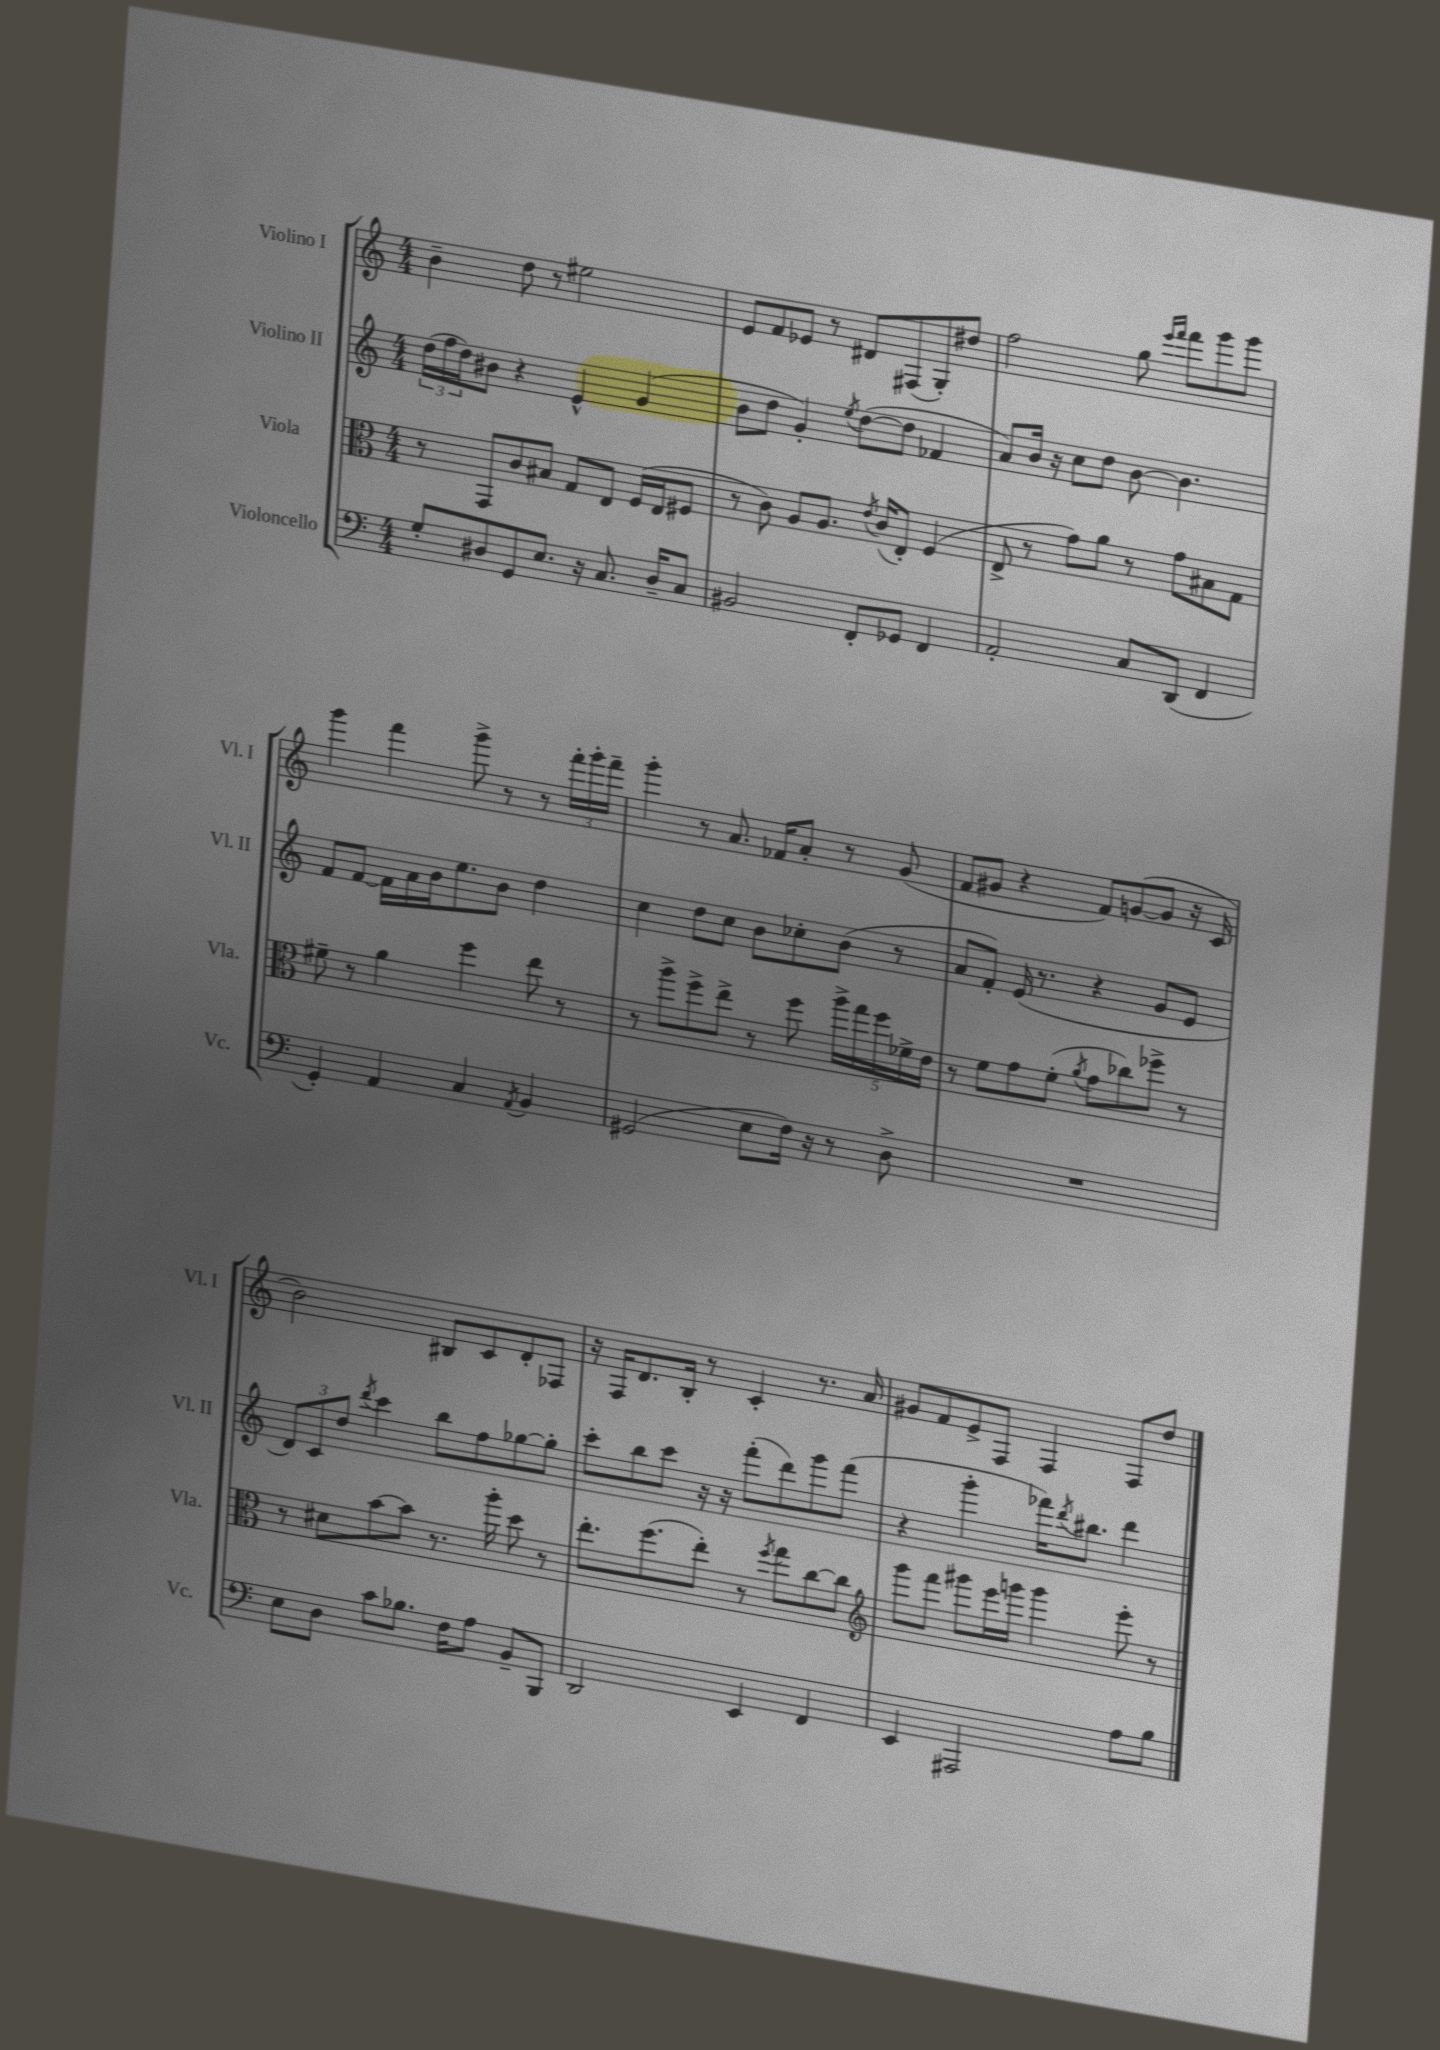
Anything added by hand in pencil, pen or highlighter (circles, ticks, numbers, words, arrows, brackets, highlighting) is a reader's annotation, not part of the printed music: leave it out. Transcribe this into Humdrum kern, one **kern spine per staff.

**kern	**kern	**kern	**kern
*part4	*part3	*part2	*part1
*staff4	*staff3	*staff2	*staff1
*I"Violoncello	*I"Viola	*I"Violino II	*I"Violino I
*I'Vc.	*I'Vla.	*I'Vl. II	*I'Vl. I
*clefF4	*clefC3	*clefG2	*clefG2
*k[]	*k[]	*k[]	*k[]
*M4/4	*M4/4	*M4/4	*M4/4
=29	=29	=29	=29
8G'/L	8r	(24dd\LL	4b~\
.	.	24ff\	.
.	.	24dd\J)	.
8D#X/	8GG/L	8b#X\J	.
8GG/	8c/	4r	8dd\
8.E/J	8B#X/J	.	8r
.	8G/L	4e^^/	2ee#X\
16r	.	.	.
8.C/	8E/J	.	.
.	(16F/LL	(4g/	.
16D#~/KL	16E/J	.	.
8C/J	8F#X/J	.	.
=30	=30	=30	=30
2BB#X/	8r	8b\L	8e/L
.	8c\)	8dd\J	8f/
.	8A/L	4g'/)	8e-X/J
.	8.A/J	.	8r
.	.	8qee/	.
8FF'/L	.	([8dd\L	8d#X/L
.	8qe/	.	.
.	(16c/KL	.	.
8GG-X/J	8E'/J)	8dd\J]	(8F#X/
4FF/	(4F/	4f-X/	8G'/)
.	.	.	8dd#X/J
=31	=31	=31	=31
2AA'/	8E^/	8a/L)	2ff\
.	8r	16b/Jk	.
.	.	16r	.
.	8g\L)	8cc\L	.
.	8a\J	8dd\J	.
8C/L	8r	[8b\	8gg\
.	.	.	16qqeee/LL
.	.	.	16qqfff/JJ
(8DD/J	8g\L	4.b\]	8fff\L
4FF/	8B#X\	.	8ggg\
.	8G\J	.	8ggg\J
!!LO:LB:g=z
=32	=32	=32	=32
4GG'/)	8f#X~\	8f/L	4ggg\
.	8r	[8f/J	.
4AA/	4a\	16f\LL]	4fff\
.	.	16a\	.
.	.	16b\J	.
.	.	8.ee\	.
4C/	4ff\	.	8ggg^\
.	.	8b\J	8r
8qAA/	.	.	.
4BB/	8ee\	4dd\	8r
.	8r	.	24fff'\LL
.	.	.	24ggg'\
.	.	.	24fff~\JJ
=33	=33	=33	=33
(2GG#X/	8r	4cc\	4ggg'\
.	8aa^\L	.	.
.	8ff^\	8dd\L	8r
.	8ee^\J	8cc\J	8.a/
8E\L	8r	8b\L	.
.	.	.	16f-X/KL
16F\Jk)	8ff\	8cc-X'\	8a'/J
16r	.	.	.
8r	20aa^\LL	(8b\J	8r
.	20gg\	.	.
.	20ff\	.	.
8D^\	.	8r	(8g/
.	20f-X^\	.	.
.	20e\JJ	.	.
=34	=34	=34	=34
1r	8r	8a/L	8f/L
.	8f\L	8f'/J)	8g#X/J
.	8g\	(16e/	4r
.	.	8.r	.
.	(8f'\J	.	.
.	8qa/	.	.
.	8g\L	4r	8f/L)
.	8cc-X\)	.	([8gn/
.	8ff-X^\J	8g/L	8g/J]
.	8r	8e/J	16r
.	.	.	16c/
!!LO:LB:g=z
=35	=35	=35	=35
8E\L	8r	12d/L)	2b\)
.	.	12c/	.
8D\J	8d#X\L	.	.
.	.	12dd/J	.
.	.	8qddd/	.
8c\L	[8b\	4ccc\	.
8.B-X\J	8b\J]	.	.
.	8.r	8bb\L	8B#X/L
16F\KL	.	.	.
8A\J	.	8ff\	8c/
.	16aa'\	.	.
8BB~/L	8dd\	[8gg-X\	8d'/
8BBB/J	8r	8gg-'\J]	8F-X/J
=36	=36	=36	=36
2DD/	8.ee'\L	8ccc'\L	16r
.	.	.	16F/KL
.	.	8bb\	8.d/
.	(8.ff\	.	.
.	.	8ccc\J	.
.	.	.	16B'/Jk
.	8ee'\J)	16r	8r
.	.	16r	.
4EE/	8r	(8fff'\L	4c'/
.	8qff/	.	.
.	8gg\L	8ddd\)	.
4FF/	[8cc\	8ggg\	8.r
.	8cc\J]	(8fff\J	.
.	.	.	16a/
=37	=37	=37	=37
*	*clefG2	*	*
4EE/	8ggg\L	4r	8g#X/L
.	8fff\J	.	8f/
2AAA#X/	8ggg#X\L	4ggg'\	8e^/
.	16eee\L	.	8F/J
.	16gggn\JJ	.	.
.	4ggg\	16fff-X\KL)	4F/
.	.	8qddd/	.
.	.	8.bb#X\J	.
8A\L	8eee'\	4ddd\	8F/L
8B\J	8r	.	8dd/J
==	==	==	==
*-	*-	*-	*-
